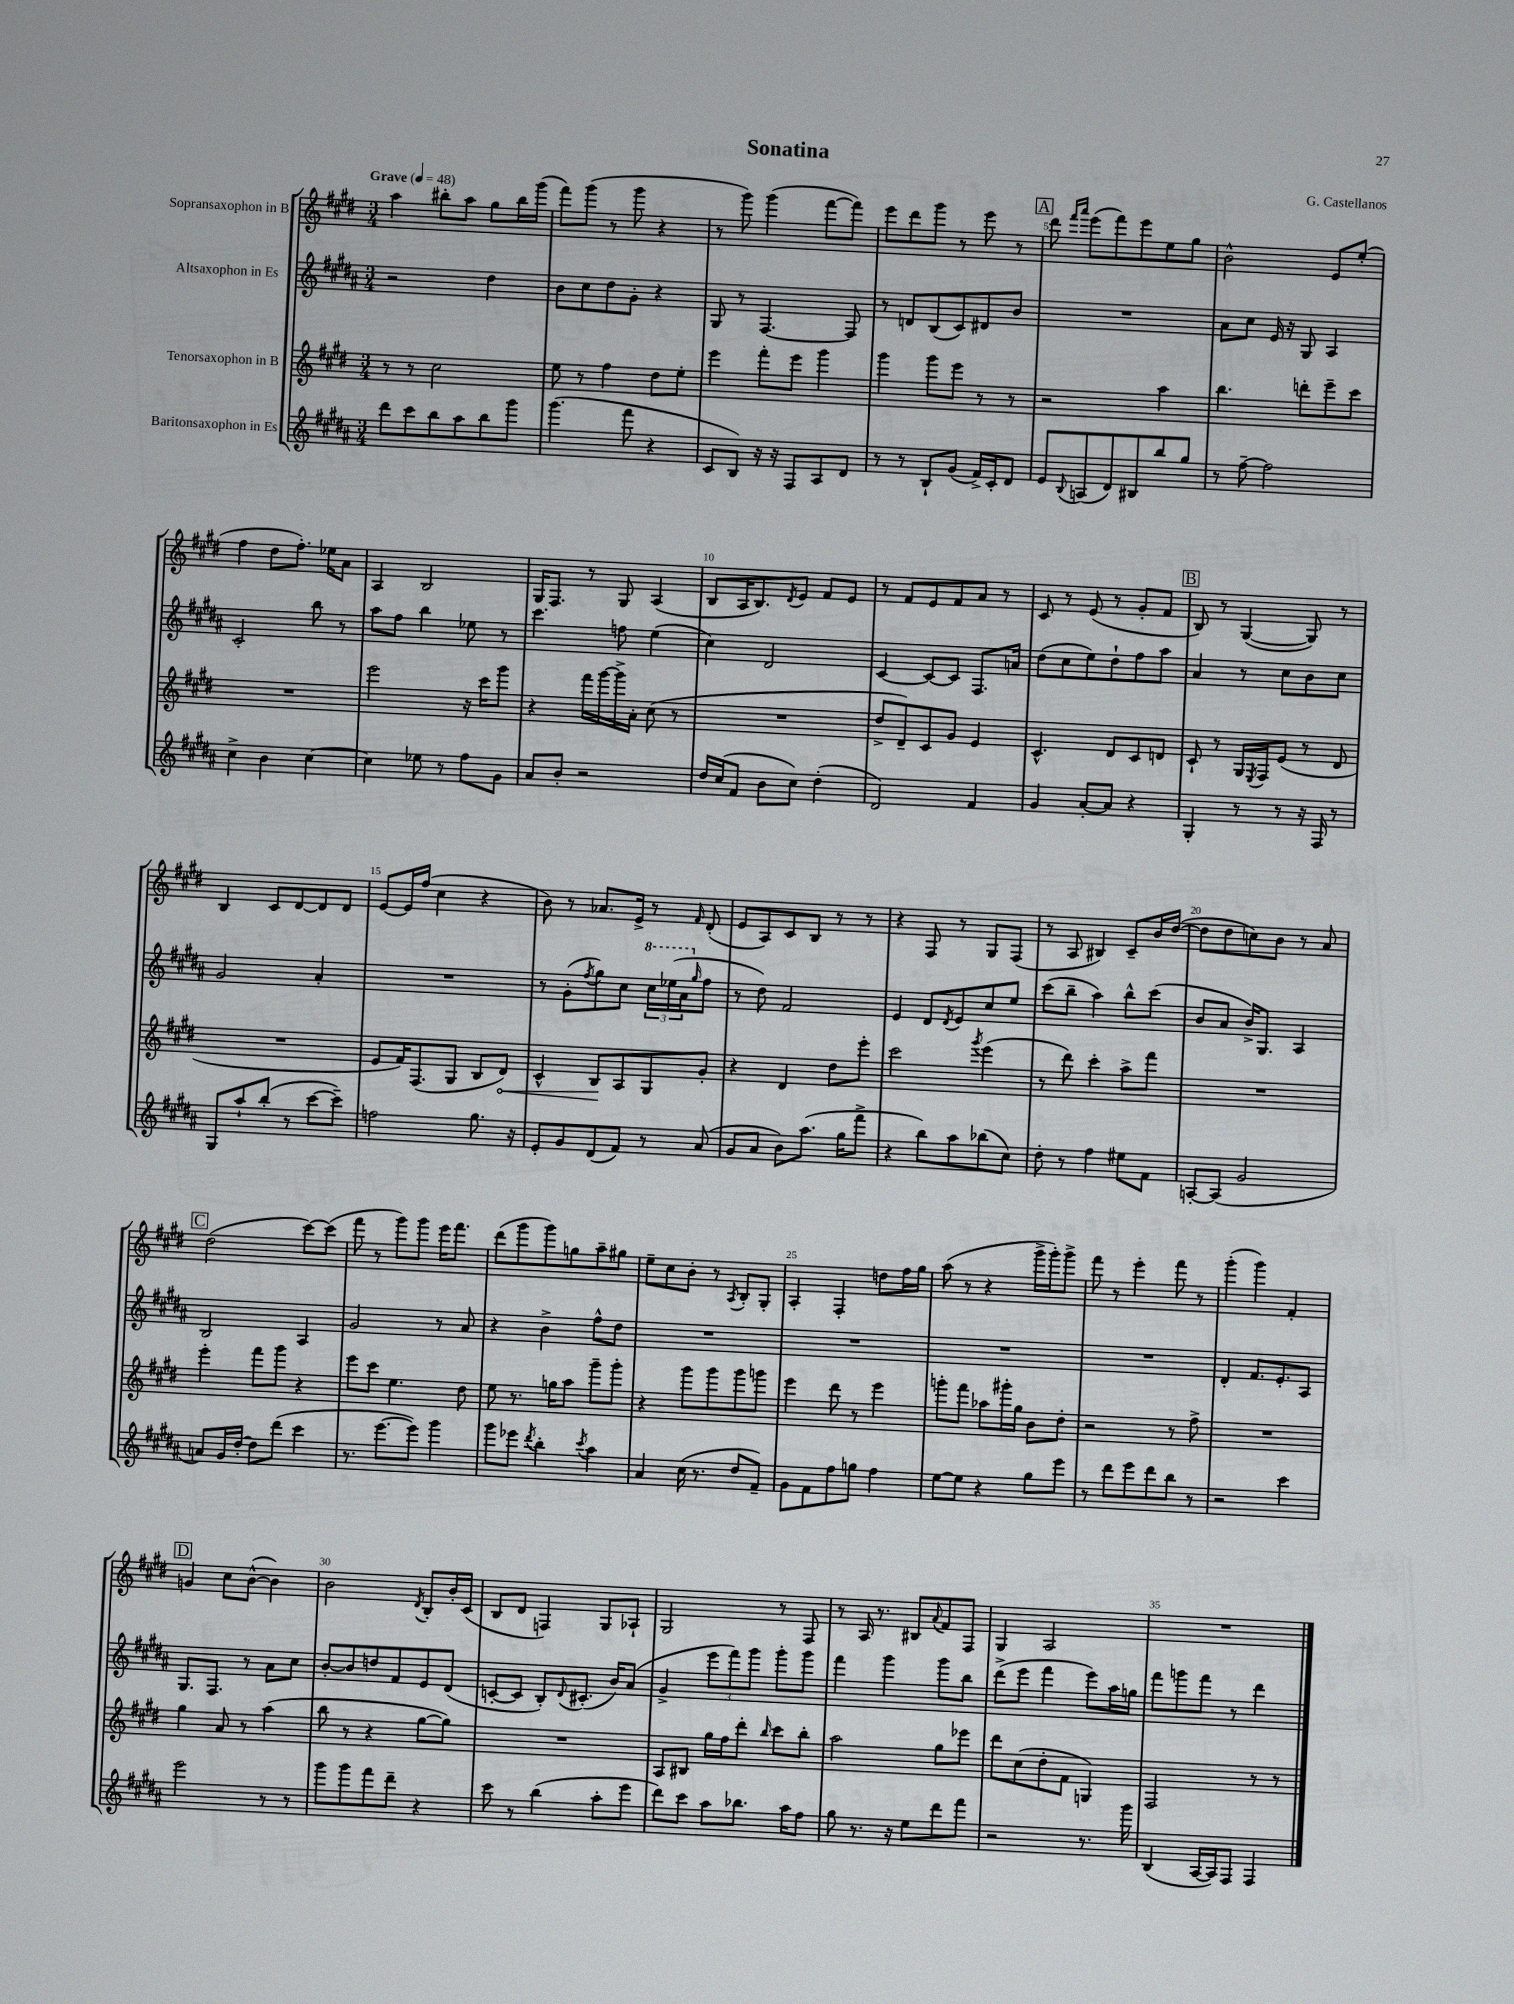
\header { title = "Sonatina" composer = "G. Castellanos" }
<<
\new StaffGroup <<
\new Staff = "s0" \with { instrumentName = "Sopransaxophon in B" } {
    \clef treble \key e \major \numericTimeSignature \time 3/4 \tempo "Grave" 4 = 48
    a''4 bis''8-. a''8 gis''8 bis''16 gis'''16( |
    fis'''8) gis'''8( r8 gis'''8 r4 |
    r8 gis'''8) gis'''4( fis'''8~ fis'''8) |
    e'''8 dis'''8 gis'''8 r8 e'''8 r8 |
    \mark \markup { \box "A" } dis'''8 \grace { fis'''16 a'''16 } e'''8( fis'''8) e'''8 e''8 gis''8 |
    b'2-^ e'8 e''8-.( |
    fis''4 dis''8 fis''8.-.) ees''16 a'8 |
    a4 b2 |
    gis16 fis8. r8 gis8 a4( |
    b8 a16 b8.) \acciaccatura { dis'8 } e'8 fis'8 e'8 |
    r8 fis'8 e'8 fis'8 a'8 r8 |
    cis'8 r8 e'8( r8 gis'8-. fis'8 |
    \mark \markup { \box "B" } b8) r8 gis4~( gis8) r8 |
    b4 cis'8 dis'8~ dis'8 dis'8 |
    e'8~ e'16 fis''16( cis''4 r4 |
    b'8) r8 aes'8. e'16-> r8 \grace { fis'16 } dis'8-.( |
    e'8 a8) cis'8 b8 r8 r8 |
    r4 fis8 r8 gis8 fis8( |
    r8 a8 bis4) cis'8-- b'16 dis''16~( |
    dis''8 dis''8 c''8) b'8 r8 a'8 |
    \mark \markup { \box "C" } dis''2( cis'''8~) cis'''8( |
    fis'''8 r8 gis'''8) gis'''8 e'''16 fis'''8. |
    dis'''8( gis'''8 gis'''8) g''8 a''8-- gis''8 |
    e''8-- cis''8 b'8-. r8 \acciaccatura { a8 } b8-. gis8-. |
    a4-. fis4-. d''8 fis''16 gis''16 |
    a''8( r8 r4 gis'''16-> gis'''16-.) gis'''8-> |
    fis'''8 r8 e'''4-. fis'''8 r8 |
    gis'''4-.( gis'''4) fis'4-. |
    \mark \markup { \box "D" } g'4 cis''8 b'8~-^( b'4) |
    b'2 \acciaccatura { dis'8 } b8-. b'16-. cis'16( |
    b8 dis'8 f4) gis8 aes8-! |
    gis2 r8 fis8 |
    r8 a16 r8. bis8 \appoggiatura { a'8 } fis'8 fis8 |
    gis4 a2 |
    R2. \bar "|." |
}
\new Staff = "s1" \with { instrumentName = "Altsaxophon in Es" } {
    \clef treble \key b \major \numericTimeSignature \time 3/4
    r2 dis''4 |
    b'8 cis''8 dis''8 gis'8-. r4 |
    gis8 r8 fis4.~ fis8 |
    r8 d'8 b8( cis'8) dis'8 b'8 |
    \mark \markup { \box "A" } R2. |
    ais'8 cis''8 e'16 r16 gis8 ais4 |
    cis'2-. b''8 r8 |
    ais''8 fis''8 b''4 ees''8 r8 |
    cis'''4. f''8 e''4( |
    cis''4) dis'2 |
    cis'4~ cis'8~ cis'8 fis8. a'16 |
    dis''8( cis''8 e''8) dis''8-! fis''8 ais''8 |
    \mark \markup { \box "B" } ais'4 r8 cis''8 b'8 cis''8 |
    gis'2 ais'4-. |
    R2. |
    r8 gis'8-.( \acciaccatura { fis''8 } gis''8) cis''8 \tuplet 3/2 { \ottava #1 cis'''16 ees'''16( ais''16 \ottava #0 } \grace { gis''16 } fis''8 |
    r8 dis''8) fis'2 |
    e'4 dis'8 \acciaccatura { dis'8 } e'8 cis''8 e''8 |
    cis'''8( b''8-- ais''4) b''8-^ cis'''8( |
    b'8 ais'8 b'16->) gis8. ais4 |
    \mark \markup { \box "C" } b2 ais4 |
    gis'2 r8 ais'8 |
    r4 b'4-> fis''8-^ dis''8 |
    R2. |
    R2. |
    R2. |
    R2. |
    dis'4-. fis'8. e'8.-. ais8 |
    \mark \markup { \box "D" } gis8. fis8. r8 ais'8 cis''8 |
    b'8~-. b'8 d''8 fis'8 e'8 dis'8( |
    c'8~-. c'8 b8-.) \appoggiatura { dis'8 } cis'8.-.( b'16) ais'8( |
    gis'4-> \tuplet 3/2 { e'''8 fis'''8) gis'''8 } gis'''8-. gis'''8 |
    fis'''4 gis'''4 gis'''8 b''8 |
    dis'''8->( e'''8 fis'''4 e'''8) ais''16 g''16 |
    fis'''8 g'''8 fis'''8 r8 dis'''4 \bar "|." |
}
\new Staff = "s2" \with { instrumentName = "Tenorsaxophon in B" } {
    \clef treble \key e \major \numericTimeSignature \time 3/4
    r8 r8 cis''2 |
    e''8 r8 fis''4 dis''8 e''8-. |
    e'''4 fis'''8-. e'''8 gis'''4 |
    gis'''4 gis'''8 e'''8 r8 r8 |
    \mark \markup { \box "A" } r2 a''4 |
    b''4. d'''8-. e'''8-- cis'''8 |
    R2. |
    e'''2 r16 cis'''16 gis'''8 |
    r4 fis'''16 gis'''16~ gis'''16-> a'16-. cis''8( r8 |
    R2. |
    dis''8-> dis'8--) cis'8 gis'8 e'4 |
    cis'4.-^ dis'8 cis'8 d'8 |
    \mark \markup { \box "B" } cis'8-! r8 gis16 \acciaccatura { e8 } fis16 e'8( r8 dis'8 |
    R2. |
    e'8 fis'16) fis8.( gis8 b8 \once \override Hairpin.circled-tip = ##t dis'8\<) |
    cis'4-^ b8\! a8 gis8 gis'8-. |
    r4 dis'4 dis''8 e'''8-. |
    cis'''2 \acciaccatura { gis'''8 } e'''4( |
    r8 dis'''8) cis'''4-. a''8-> fis'''8 |
    R2. |
    \mark \markup { \box "C" } e'''4-. fis'''8 gis'''8 r4 |
    e'''8 cis'''8 e''4. dis''8 |
    e''8 r8. g''16 a''8 gis'''8-- gis'''8-. |
    r4 gis'''8 gis'''8 gis'''8 g'''8 |
    e'''4 dis'''8 r8 e'''4 |
    g'''8-. fis'''8 aes''8 gis'''16-. gis''16 b'8 dis''8-. |
    r2 r8 fis''8-> |
    R2. |
    \mark \markup { \box "D" } gis''4 a'8 r8 a''4( |
    b''8 r8 r4 gis''8~ gis''8) |
    R2. |
    a8 bis8 gis''16 fis''16 dis'''8-. \grace { b''16 } cis'''8 b''8-. |
    a''2 gis''8 ees'''8 |
    dis'''8 cis''8( dis''8-. fis'8 g4) |
    fis2 r8 r8 \bar "|." |
}
\new Staff = "s3" \with { instrumentName = "Baritonsaxophon in Es" } {
    \clef treble \key b \major \numericTimeSignature \time 3/4
    dis'''8 cis'''8 b''8 ais''8 b''8 gis'''8 |
    gis'''4.( fis'''8 r4 |
    cis'8 b8) r16 r16 fis8 ais8 dis'8 |
    r8 r8 b8-! gis'8( fis'16->) cis'16-. dis'8 |
    \mark \markup { \box "A" } e'8 \appoggiatura { b8 } a8( dis'8) bis8 b''8 gis''8 |
    r8 fis''8~-- fis''2 |
    cis''4-> b'4 cis''4~ |
    cis''4 ees''8 r8 fis''8 gis'8 |
    ais'8 b'8-. r2 |
    dis''16 cis''16( fis'8 b'8 cis''8) dis''4-.( |
    dis'2) fis'4 |
    gis'4 ais'8~-. ais'8 r4 |
    \mark \markup { \box "B" } gis4-. r8 r8 r16 fis16 r8 |
    gis8 ais''8-! b''8-.( r8 cis'''8~ cis'''8--) |
    f''2 gis''8. r16 |
    e'8-. gis'8 dis'8( fis'8) r8 ais'8( |
    gis'8 ais'8 b'8) ais''8.( gis''16 fis'''8-> |
    r4 b''8) ais''8 bes''8( cis''8) |
    dis''8-. r8 fis''4 eis''8 fis'8 |
    a8~-. a8( gis'2 |
    \mark \markup { \box "C" } a'8) gis'16 dis''16~-. dis''8 dis'''8( cis'''4 |
    r8. e'''8.~ e'''8) gis'''4 |
    gis'''8 ees'''8 \acciaccatura { dis'''8 } b''4-. \acciaccatura { cis'''8 } ais''4 |
    ais'4 cis''16( r8. dis''8 fis'8--) |
    gis'8 fis'8 fis''8 g''8 fis''4 |
    e''8~ e''8 r4 gis''8 e'''8 |
    r8 dis'''8 e'''8 dis'''8 b''8 r8 |
    r2 cis'''4 |
    \mark \markup { \box "D" } e'''2 r8 r8 |
    gis'''8 gis'''8 fis'''8 dis'''8-- r4 |
    cis'''8 r8 b''4( ais''8-. e'''8 |
    dis'''8) cis'''8 ais''8 bes''8. ais''16 fis''8 |
    gis''8 r8. r16 e''8 dis'''8 fis'''8 |
    r2 r8. gis'''16 |
    b4( ais16~ ais16) fis8 fis4 \bar "|." |
}
>>
>>
\layout { \context { \Score \override BarNumber.break-visibility = ##(#f #t #t) barNumberVisibility = #(every-nth-bar-number-visible 5) } }
